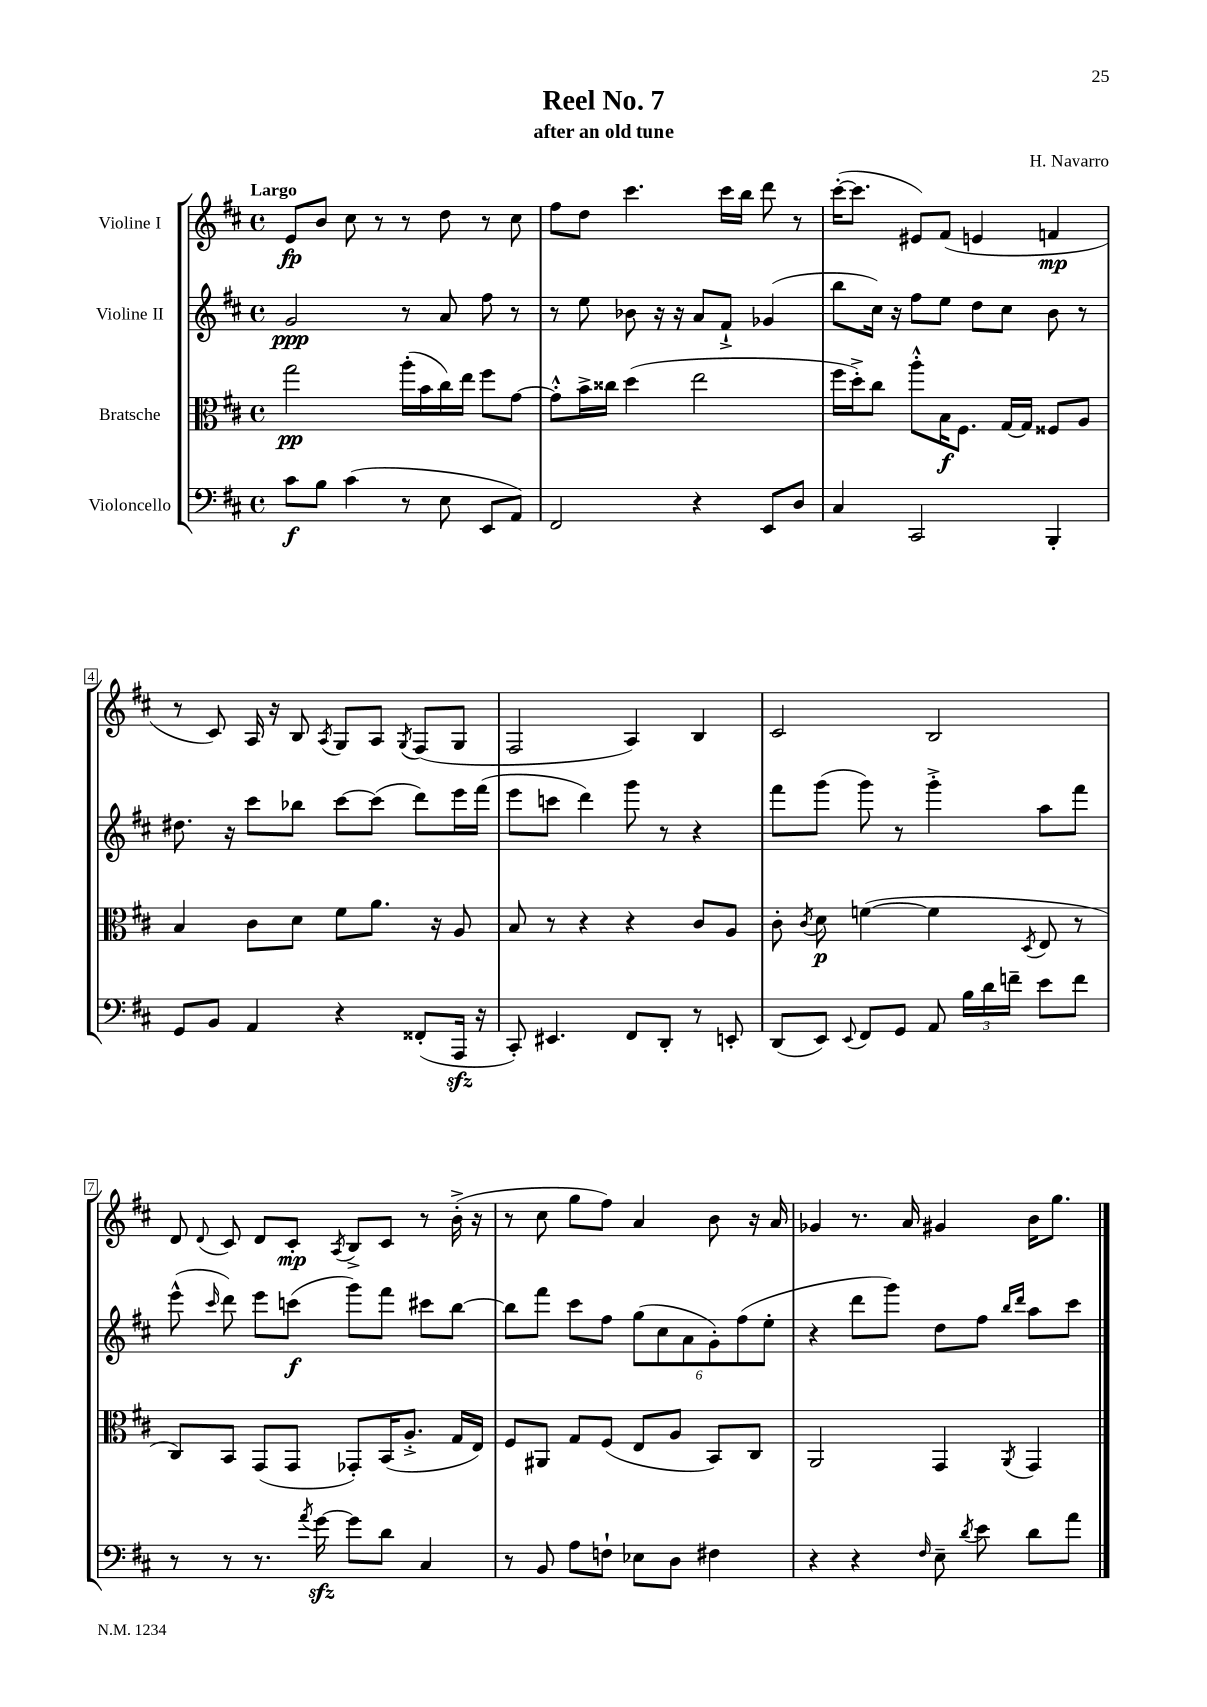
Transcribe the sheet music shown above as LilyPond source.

\header { title = "Reel No. 7" composer = "H. Navarro" subtitle = "after an old tune" }
<<
\new StaffGroup <<
\new Staff = "s0" \with { instrumentName = "Violine I" } {
    \clef treble \key d \major \defaultTimeSignature \time 4/4 \tempo "Largo"
    \autoBeamOff e'8[\fp b'8] cis''8 r8 r8 d''8 r8 cis''8 |
    fis''8[ d''8] cis'''4. cis'''16[ b''16] d'''8 r8 |
    cis'''16[~-.( cis'''8.] eis'8[) fis'8]( e'4 f'4\mp |
    r8 cis'8) a16 r16 b8 \acciaccatura { a8 } g8[ a8] \acciaccatura { g8 } fis8[( g8] |
    fis2 a4) b4 |
    cis'2 b2 |
    d'8 \appoggiatura { d'8 } cis'8 d'8[ cis'8]-.\mp \acciaccatura { a8 } b8[-> cis'8] r8 b'16-.->( r16 |
    r8 cis''8 g''8[ fis''8]) a'4 b'8 r16 a'16 |
    ges'4 r8. a'16 gis'4 b'16[ g''8.] \bar "|." |
}
\new Staff = "s1" \with { instrumentName = "Violine II" } {
    \clef treble \key d \major \defaultTimeSignature \time 4/4
    \autoBeamOff g'2\ppp r8 a'8 fis''8 r8 |
    r8 e''8 bes'8 r16 r16 a'8[ fis'8]-!-> ges'4( |
    b''8[ cis''16]) r16 fis''8[ e''8] d''8[ cis''8] b'8 r8 |
    dis''8. r16 cis'''8[ bes''8] cis'''8[~ cis'''8]( d'''8[) e'''16 fis'''16]( |
    e'''8[ c'''8] d'''4) g'''8 r8 r4 |
    fis'''8[ g'''8]( g'''8) r8 g'''4-.-> a''8[ fis'''8] |
    e'''8-^( \grace { cis'''16 } d'''8) e'''8[ c'''8]\f( g'''8[) fis'''8] cis'''8[ b''8]~ |
    b''8[ fis'''8] cis'''8[ fis''8] \tuplet 6/4 { g''8[( cis''8 a'8 g'8-.) fis''8( e''8]-. } |
    r4 d'''8[ g'''8]) d''8[ fis''8] \grace { b''16[ d'''16] } a''8[ cis'''8] \bar "|." |
}
\new Staff = "s2" \with { instrumentName = "Bratsche" } {
    \clef alto \key d \major \defaultTimeSignature \time 4/4
    \autoBeamOff g''2\pp a''16[-.( b'16 cis''16) e''16] fis''8[ g'8]~ |
    g'8[-.-^ b'16-> cisis''16] d''4( e''2 |
    fis''16[ d''16-.->) cis''8] a''8[-.-^ b16\f fis8.] g16[~ g16] fisis8[ a8] |
    b4 cis'8[ d'8] fis'8[ a'8.] r16 a8 |
    b8 r8 r4 r4 cis'8[ a8] |
    cis'8-. \acciaccatura { cis'8 } d'8\p f'4~( f'4 \acciaccatura { d8 } e8 r8 |
    cis8[) b,8] g,8[( g,8] ges,8[-.) b,16( a8.]-.-> g16[ e16]) |
    fis8[ ais,8] g8[ fis8]( e8[ a8] b,8[) cis8] |
    a,2 g,4 \acciaccatura { a,8 } g,4 \bar "|." |
}
\new Staff = "s3" \with { instrumentName = "Violoncello" } {
    \clef bass \key d \major \defaultTimeSignature \time 4/4
    \autoBeamOff cis'8[\f b8] cis'4( r8 e8 e,8[ a,8]) |
    fis,2 r4 e,8[ d8] |
    cis4 cis,2 b,,4-. |
    g,8[ b,8] a,4 r4 fisis,8[-.( a,,16]\sfz r16 |
    cis,8-.) eis,4. fis,8[ d,8]-. r8 e,8-. |
    d,8[( e,8]) \appoggiatura { e,8 } fis,8[ g,8] a,8 \tuplet 3/2 { b16[ d'16 f'16]-- } e'8[ f'8] |
    r8 r8 r8. \acciaccatura { a'8 } g'16~\sfz g'8[ d'8] cis4 |
    r8 b,8 a8[ f8]-! ees8[ d8] fis4 |
    r4 r4 \grace { fis16 } e8-- \acciaccatura { d'8 } e'8 d'8[ a'8] \bar "|." |
}
>>
>>
\layout { \context { \Score \override BarNumber.stencil = #(make-stencil-boxer 0.1 0.3 ly:text-interface::print) } }
